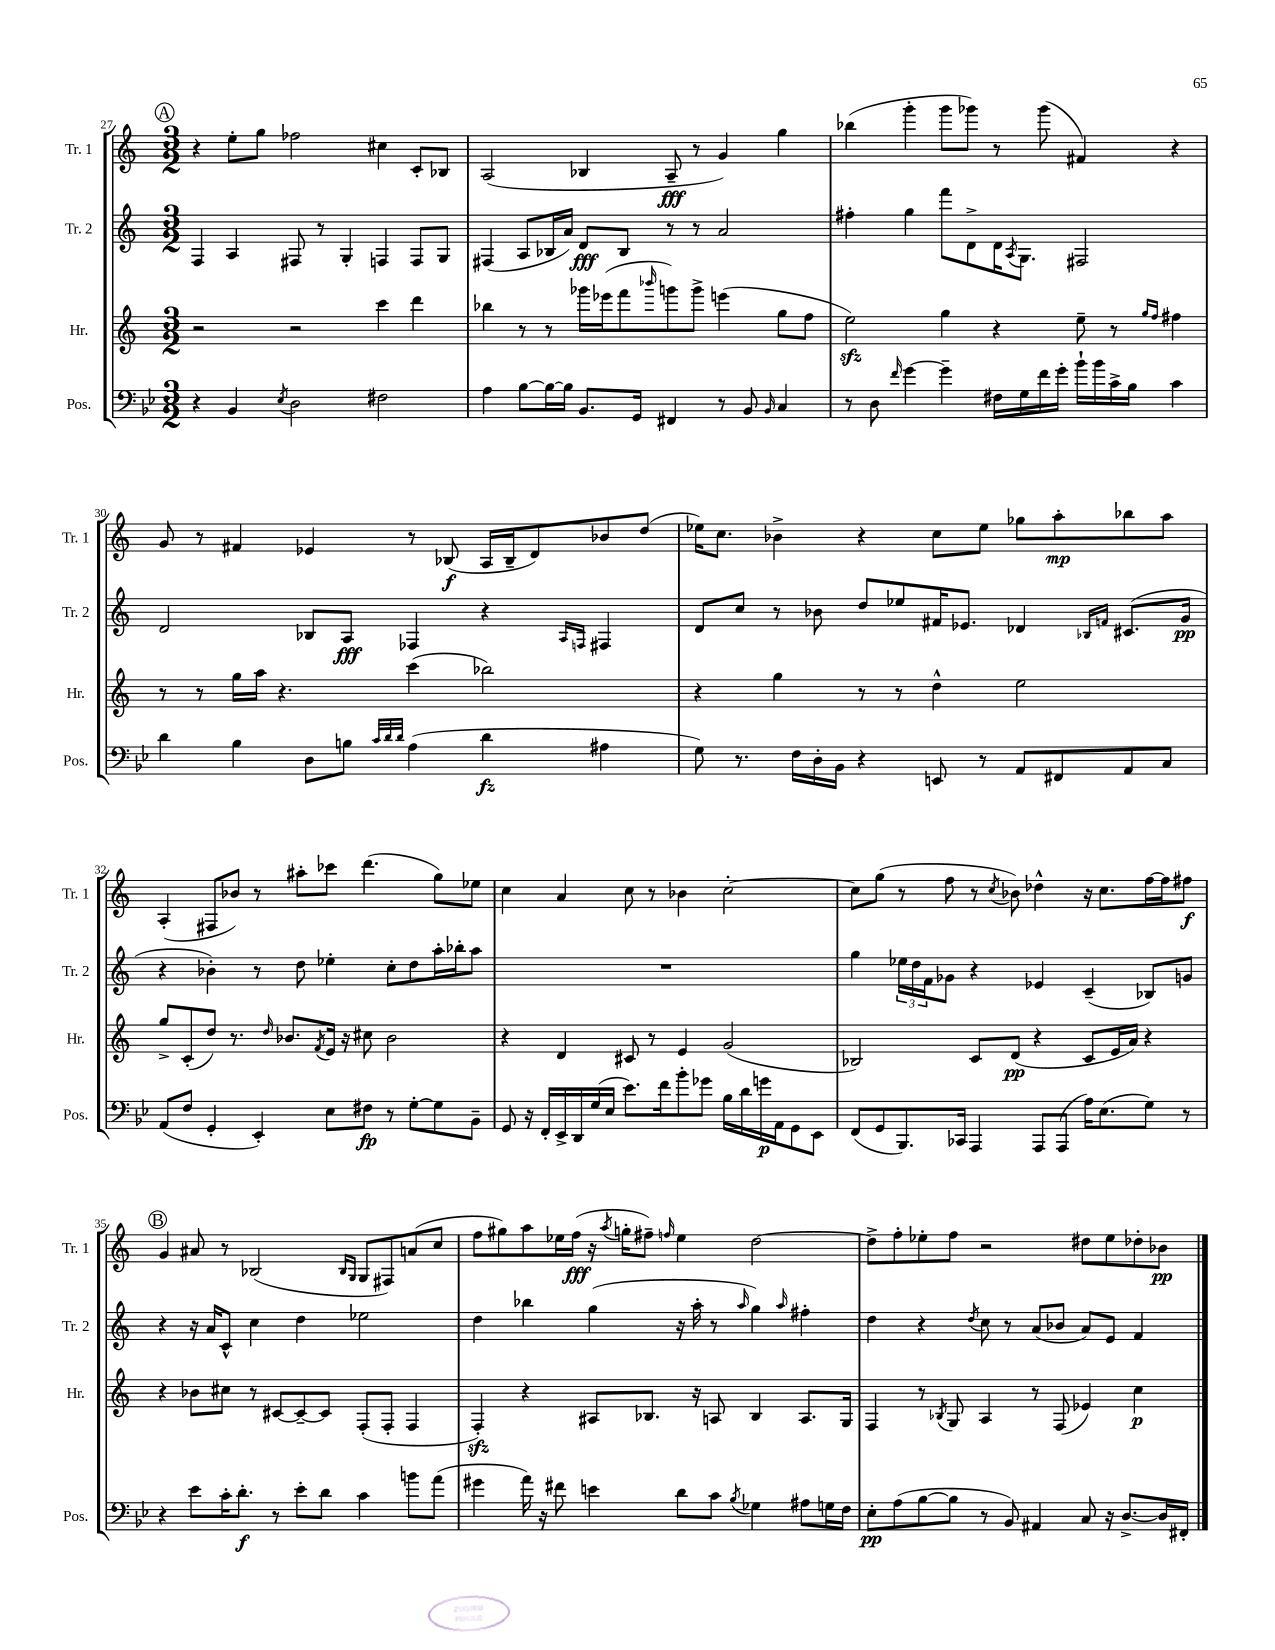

**kern	**kern	**kern	**kern
*staff4	*staff3	*staff2	*staff1
*clefF4	*clefG2	*clefG2	*clefG2
*k[b-e-]	*k[]	*k[]	*k[]
*M3/2	*M3/2	*M3/2	*M3/2
4r	2r	4F/	4r
4BB-/	.	4A/	8ee'\L
.	.	.	8gg\J
8qE-/	.	.	.
2D\	2r	8F#/	2ff-\
.	.	8r	.
.	.	4G'/	.
2F#\	4ccc\	4F/	4cc#\
.	4ddd\	8F/L	8c'/L
.	.	8G/J	8B-/J
=	=	=	=
4A\	4bb-\	(4F#/	(2A/
[8B-\L	8r	8A/L	.
16B-\_L	8r	16B-/L	.
16B-\]JJ	.	16a/JJ)	.
8.BB-/L	16ggg-\LL	8d/L	4B-/
.	(16eee-\J	.	.
.	8fff\	8B-/J	.
16GG/Jk	.	.	.
.	16qqbbb-/	.	.
4FF#/	8ggg\)	8r	8A~/
.	8ggg^\J	8r	8r
8r	(4eee\	2a/	4g/)
8BB-/	.	.	.
16qqBB-/	.	.	.
4C/	8gg\L	.	4gg\
.	8ff\J	.	.
=	=	=	=
8r	2ee\)	4ff#'\	(4bb-\
8D\	.	.	.
16qqf/	.	.	.
[4g\	.	4gg\	4ggg'\
4g~\]	4gg\	8fff\L	8ggg\L
.	.	8d^\	8ggg-\J)
16F#\LL	4r	16d\K	8r
.	.	8qA/	.
16G\	.	8.G\J	.
16f\	.	.	(8ggg-\
16g'\JJ	.	.	.
16b-`\LL	8ee~\	2F#/	4f#/)
16b-\	.	.	.
16c^\	8r	.	.
16B-\JJ	.	.	.
.	16qqgg/LL	.	.
.	16qqff/JJ	.	.
4c\	4ff#\	.	4r
=	=	=	=
4d\	8r	2d/	8g/
.	8r	.	8r
4B-\	16gg\LL	.	4f#/
.	16aa\JJ	.	.
.	4.r	.	.
8D\L	.	8B-/L	4e-/
8B\J	.	8A/J	.
32qqc/LLL	.	.	.
32qqd/	.	.	.
32qqd/JJJ	.	.	.
(4A\	(4ccc\	4F-/	8r
.	.	.	(8B-/
4d\	2bb-\)	4r	16A/LL
.	.	.	16B-~/J
.	.	.	8d/)
.	.	16qqA/LL	.
.	.	16qqF/JJ	.
4A#\	.	4F#/	8b-/
.	.	.	(8dd/J
=	=	=	=
8G\)	4r	8d/L	16ee-\LK)
.	.	.	8.cc\J
8.r	.	8cc/J	.
.	4gg\	8r	4b-^\
16F\LL	.	.	.
16D'\	.	8b-\	.
16BB-\JJ	.	.	.
4r	8r	8dd/L	4r
.	8r	8ee-/	.
8EE/	4dd^^\	16f#/K	8cc\L
.	.	8.e-/J	.
8r	.	.	8ee-\J
8AA/L	2ee\	4d-/	8gg-\L
8FF#/	.	.	8aa'\
.	.	16qqB-/LL	.
.	.	16qqf/JJ	.
8AA/	.	(8.c#/L	8bb-\
8C/J	.	.	8aa\J
.	.	16g/Jk	.
=	=	=	=
(8AA/L	8gg^/L	4r	(4A'/
8F/J	(8c'/	.	.
4GG'/	8dd/J)	4b-'\)	8F#/L
.	8.r	.	8b-/J)
4EE-'/)	.	8r	8r
.	16qqdd/	.	.
.	8.b-/L	.	.
.	.	8dd\	8aa#'\L
.	8qf/	.	.
8E-\L	16e/Jk	4ee-'\	8ccc-\J
.	16r	.	.
8F#\J	8cc#\	.	(4.ddd\
8r	2b-\	8cc'\L	.
[8G'\L	.	8dd\	.
8G\]	.	16aa'\L	8gg\L)
.	.	16bb-'\J	.
8BB-~\J	.	8aa\J	8ee-\J
=	=	=	=
8GG/	4r	1.r	4cc\
16r	.	.	.
16FF'/LL	.	.	.
16EE-^/	4d/	.	4a/
16DD/	.	.	.
(16G/	.	.	.
16E-/JJ	.	.	.
8.e-\L)	8c#/	.	8cc\
.	8r	.	8r
16f\k	.	.	.
8b-'\	4e/	.	4b-\
8g-\J	.	.	.
16B-\LL	(2g/	.	[2cc'\
16d\	.	.	.
16g\	.	.	.
16AA\J	.	.	.
8GG\	.	.	.
8EE-\J	.	.	.
=	=	=	=
(8FF/L	2B-/)	4gg\	8cc\]L
8GG/	.	.	(8gg\J
8.BBB-/)	.	24ee-\LL	8r
.	.	24dd\	.
.	.	24f\J	.
.	.	8g-\J	8ff\
16CC-/Jk	.	.	.
4AAA/	8c/L	4r	8r
.	.	.	8qcc/
.	(8d/J	.	8b-\)
8AAA/L	4r	4e-/	4dd-^^\
(8AAA/J	.	.	.
16A\LK)	8c/L	(4c~/	16r
(8.E-\	.	.	8.cc\L
.	16e/L	.	.
.	16a/JJ)	.	.
8G\J)	4r	8B-/L)	[16ff\L
.	.	.	16ff\]J
8r	.	8g/J	8ff#\J
=	=	=	=
4r	4r	4r	4g/
8e-\L	8b-\L	16r	8a#/
.	.	16a/LK	.
16c'\K	8cc#\J	8c^^/J	8r
8.d'\J	.	.	.
.	8r	4cc\	(2B-/
8r	[8c#/L	.	.
8e-'\L	8c#~/_	4dd\	.
8d\J	8c#/]J	.	.
.	.	.	16qqB-/LL
.	.	.	16qqG/JJ
4c\	(8F'/L	2ee-\	8G/L
.	8F'/J	.	8F#/)
8b\L	4F/	.	(8a/
(8a\J	.	.	8cc/J
=	=	=	=
4g#\	4F'/)	4dd\	8ff\L
.	.	.	8gg#\)
16a\)	4r	4bb-\	8aa\
16r	.	.	.
8f#\	.	.	16ee-\L
.	.	.	(16ff\JJ
4e\	8A#/L	(4gg\	16r
.	.	.	8qaa/
.	.	.	16gg'\LK
.	8.B-/J	.	8ff#~\J)
.	.	.	16qqff/
8d\L	.	16r	4ee-\
.	16r	16aa'\	.
8c\J	8A/	8r	.
8qB-/	.	16qqaa/	.
4G-\	4B-/	4gg\)	[2dd\
.	.	16qqaa/	.
8A#\L	8.A/L	4ff#'\	.
16G\L	.	.	.
16F\JJ	16G/Jk	.	.
=	=	=	=
8E-'\L	4F/	4dd\	8dd^\]L
(8A\	.	.	8ff'\
[8B-\	8r	4r	8ee-'\
.	8qB-/	.	.
8B-\]J	8G/	.	8ff\J
.	.	8qdd/	.
8r	4A/	8cc\	2r
8BB-/)	.	8r	.
4AA#/	8r	(8a/L	.
.	(8F/	8b-/J	.
8C/	4e-/)	8a/L)	8dd#\L
16r	.	8e/J	8ee-\
[8.D^/L	.	.	.
.	4cc\	4f/	8dd-'\
16D/]L	.	.	8b-\J
16FF#'/JJ	.	.	.
==	==	==	==
*-	*-	*-	*-
